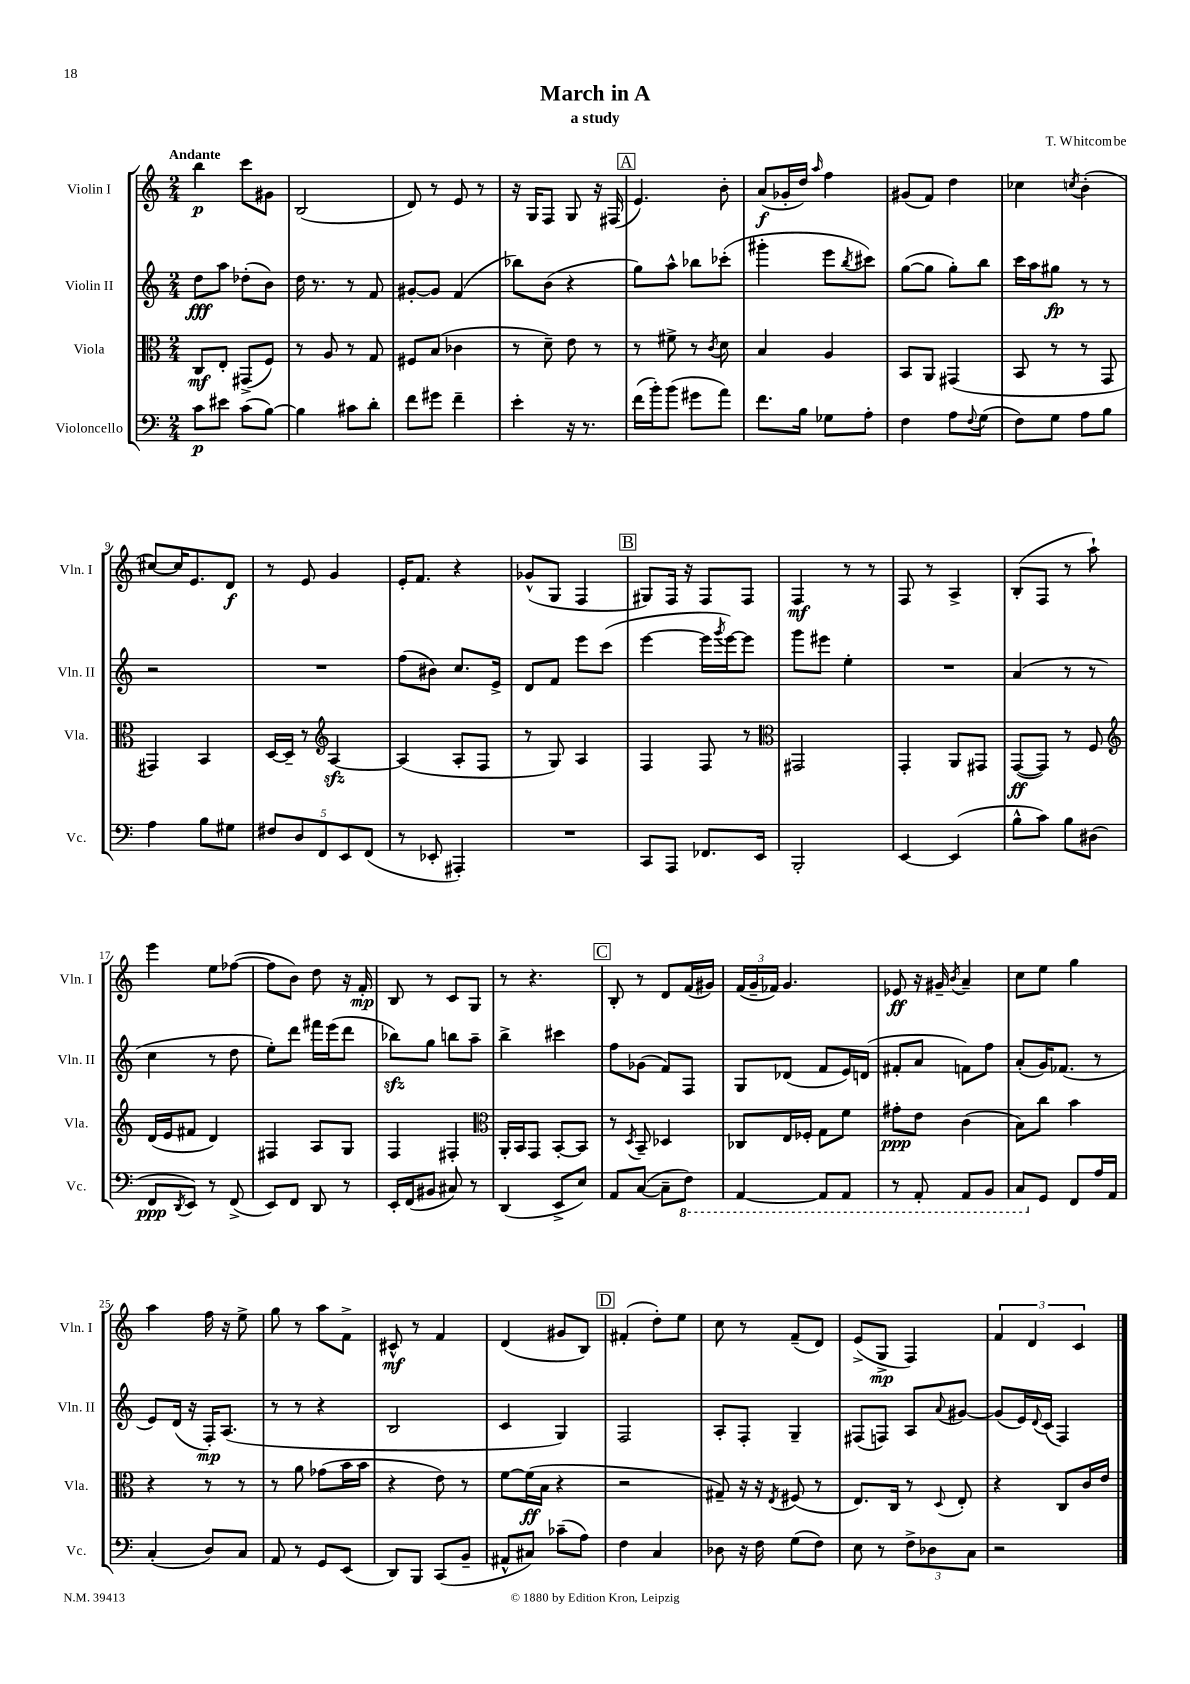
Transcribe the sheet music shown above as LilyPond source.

\header { title = "March in A" composer = "T. Whitcombe" subtitle = "a study" }
<<
\new StaffGroup <<
\new Staff = "s0" \with { instrumentName = "Violin I" shortInstrumentName = "Vln. I" } {
    \clef treble \key c \major \numericTimeSignature \time 2/4 \tempo "Andante"
    b''4\p c'''8 gis'8 |
    b2( |
    d'8) r8 e'8 r8 |
    r16 g16 f8 g8 r16 fis16( |
    \mark \markup { \box "A" } e'4.) b'8-. |
    a'8\f( ges'16-. d''16) \grace { a''16 } f''4 |
    gis'8( f'8) d''4 |
    ces''4 \acciaccatura { c''8 } b'4-.( |
    cis''8~) cis''16 e'8. d'8\f |
    r8 e'8 g'4 |
    e'16-. f'8. r4 |
    ges'8-^( g8 f4 |
    \mark \markup { \box "B" } gis8) f16 r16 f8 f8 |
    f4\mf r8 r8 |
    f8 r8 a4-> |
    b8-.( f8 r8 a''8-!) |
    e'''4 e''8 fes''8~( |
    fes''8 b'8) d''8 r16 f'16-.\mp |
    b8 r8 c'8 g8 |
    r8 r4. |
    \mark \markup { \box "C" } b8-. r8 d'8 f'16( gis'16) |
    \tuplet 3/2 { f'16( g'16-- fes'16) } g'4. |
    ees'8\ff r16 gis'16-- \acciaccatura { b'8 } a'4-- |
    c''8 e''8 g''4 |
    a''4 f''16 r16 e''8-> |
    g''8 r8 a''8 f'8-> |
    cis'8-^\mf r8 f'4 |
    d'4( gis'8 b8) |
    \mark \markup { \box "D" } fis'4-.( d''8-.) e''8 |
    c''8 r8 f'8--( d'8) |
    e'8->( g8->\mp f4) |
    \tuplet 3/2 { f'4 d'4 c'4 } \bar "|." |
}
\new Staff = "s1" \with { instrumentName = "Violin II" shortInstrumentName = "Vln. II" } {
    \clef treble \key c \major \numericTimeSignature \time 2/4
    d''8\fff a''8 des''8-.( b'8) |
    d''16 r8. r8 f'8 |
    gis'8~-. gis'8 f'4( |
    bes''8) b'8( r4 |
    \mark \markup { \box "A" } g''8) a''8-^ bes''8 ces'''8-.( |
    gis'''4-. e'''8 \acciaccatura { b''8 } cis'''8) |
    g''8~( g''8 g''8-.) b''8 |
    c'''16 a''16 gis''8\fp r8 r8 |
    r2 |
    R2 |
    f''8( bis'8) c''8. e'16-> |
    d'8 f'8 e'''8 c'''8( |
    \mark \markup { \box "B" } e'''4~ e'''16 \acciaccatura { g'''8 } e'''16~) e'''8 |
    g'''8 eis'''8 e''4-. |
    R2 |
    a'4( r8 r8 |
    c''4 r8 d''8 |
    e''8-.) d'''8 fis'''16 e'''16( d'''8 |
    bes''8\sfz) g''8 b''8 a''8-- |
    b''4-> cis'''4 |
    \mark \markup { \box "C" } f''8 ges'8( f'8) f8 |
    g8 des'8( f'8 e'16) d'16( |
    fis'8-. a'8 f'8) f''8 |
    a'8-.( g'16) fes'8.( r8 |
    e'8) d'16( r16 f16-.\mp) a8.( |
    r8 r8 r4 |
    b2 |
    c'4 g4) |
    \mark \markup { \box "D" } f2 |
    a8-. f8-. g4-- |
    fis8( f8) a8 \appoggiatura { a'8 } gis'8~ |
    gis'8( e'16) \appoggiatura { d'8 } c'16( f4) \bar "|." |
}
\new Staff = "s2" \with { instrumentName = "Viola" shortInstrumentName = "Vla." } {
    \clef alto \key c \major \numericTimeSignature \time 2/4
    c8\mf e8-. gis,8->( f8) |
    r8 a8 r8 g8 |
    fis8 b8( ces'4 |
    r8 d'8--) e'8 r8 |
    \mark \markup { \box "A" } r8 fis'8-> r8 \acciaccatura { c'8 } d'8 |
    b4 a4 |
    b,8 a,8 gis,4( |
    b,8 r8 r8 g,8 |
    gis,4) b,4 |
    d16~ d16-- r8 \clef treble a4~\sfz |
    a4( a8-. f8 |
    r8 g8) a4 |
    \mark \markup { \box "B" } f4 f8 r8 |
    \clef alto gis,2 |
    g,4-. a,8 gis,8 |
    g,8~\ff( g,8) r8 f8 |
    \clef treble d'16( e'16 fis'8 d'4) |
    fis4 a8 g8 |
    f4 fis4-. |
    \clef alto a,16-. b,16 g,8 b,8~-. b,8 |
    \mark \markup { \box "C" } r8 \acciaccatura { d8 } b,8-- des4 |
    ces8 e16 fes16-. g8 f'8 |
    gis'8-.\ppp e'8 c'4( |
    b8) c''8 b'4 |
    r4 r8 r8 |
    r8 a'8 ges'8( b'16 b'16 |
    r4 e'8) r8 |
    f'8~ f'16\ff( b16 r4 |
    \mark \markup { \box "D" } r2 |
    gis8--) r16 r16 \acciaccatura { e8 } fis8( r8 |
    e8.) c16 r8 \appoggiatura { d8 } e8-. |
    r4 c8 c'16 e'16 \bar "|." |
}
\new Staff = "s3" \with { instrumentName = "Violoncello" shortInstrumentName = "Vc." } {
    \clef bass \key c \major \numericTimeSignature \time 2/4
    c'8\p eis'8 c'8( b8~) |
    b4 cis'8 d'8-. |
    f'8 gis'8 f'4-- |
    e'4-. r16 r8. |
    \mark \markup { \box "A" } f'16( b'16-.) b'8( gis'8 a'8) |
    f'8. b16 ges8 a8-. |
    f4 a8 \appoggiatura { f8 } g8( |
    f8) g8 a8 b8 |
    a4 b8 gis8 |
    \tuplet 5/4 { fis8 d8 f,8 e,8 f,8( } |
    r8 ees,8-. ais,,4-.) |
    R2 |
    \mark \markup { \box "B" } c,8 a,,8 fes,8. e,16 |
    b,,2-. |
    e,4~ e,4( |
    b8-^ c'8) b8 dis8( |
    f,8\ppp \acciaccatura { d,8 } e,8) r8 f,8->( |
    e,8) f,8 d,8 r8 |
    e,16-. f,16( bis,8 cis8) r8 |
    d,4( e,8-> e8) |
    \mark \markup { \box "C" } a,8 c8~( c8-- \ottava #-1 f,8) |
    a,,4~ a,,8 a,,8 |
    r8 a,,8-. a,,8 b,,8 |
    c,8 \ottava #0 g,8 f,8 a16 a,16 |
    c4-.( d8) c8 |
    a,8 r8 g,8 e,8( |
    d,8) b,,8 c,8( b,8-- |
    ais,8-^ cis8) ces'8--( a8) |
    \mark \markup { \box "D" } f4 c4 |
    des8 r16 f16 g8( f8) |
    e8 r8 \tuplet 3/2 { f8-> des8 c8 } |
    r2 \bar "|." |
}
>>
>>
